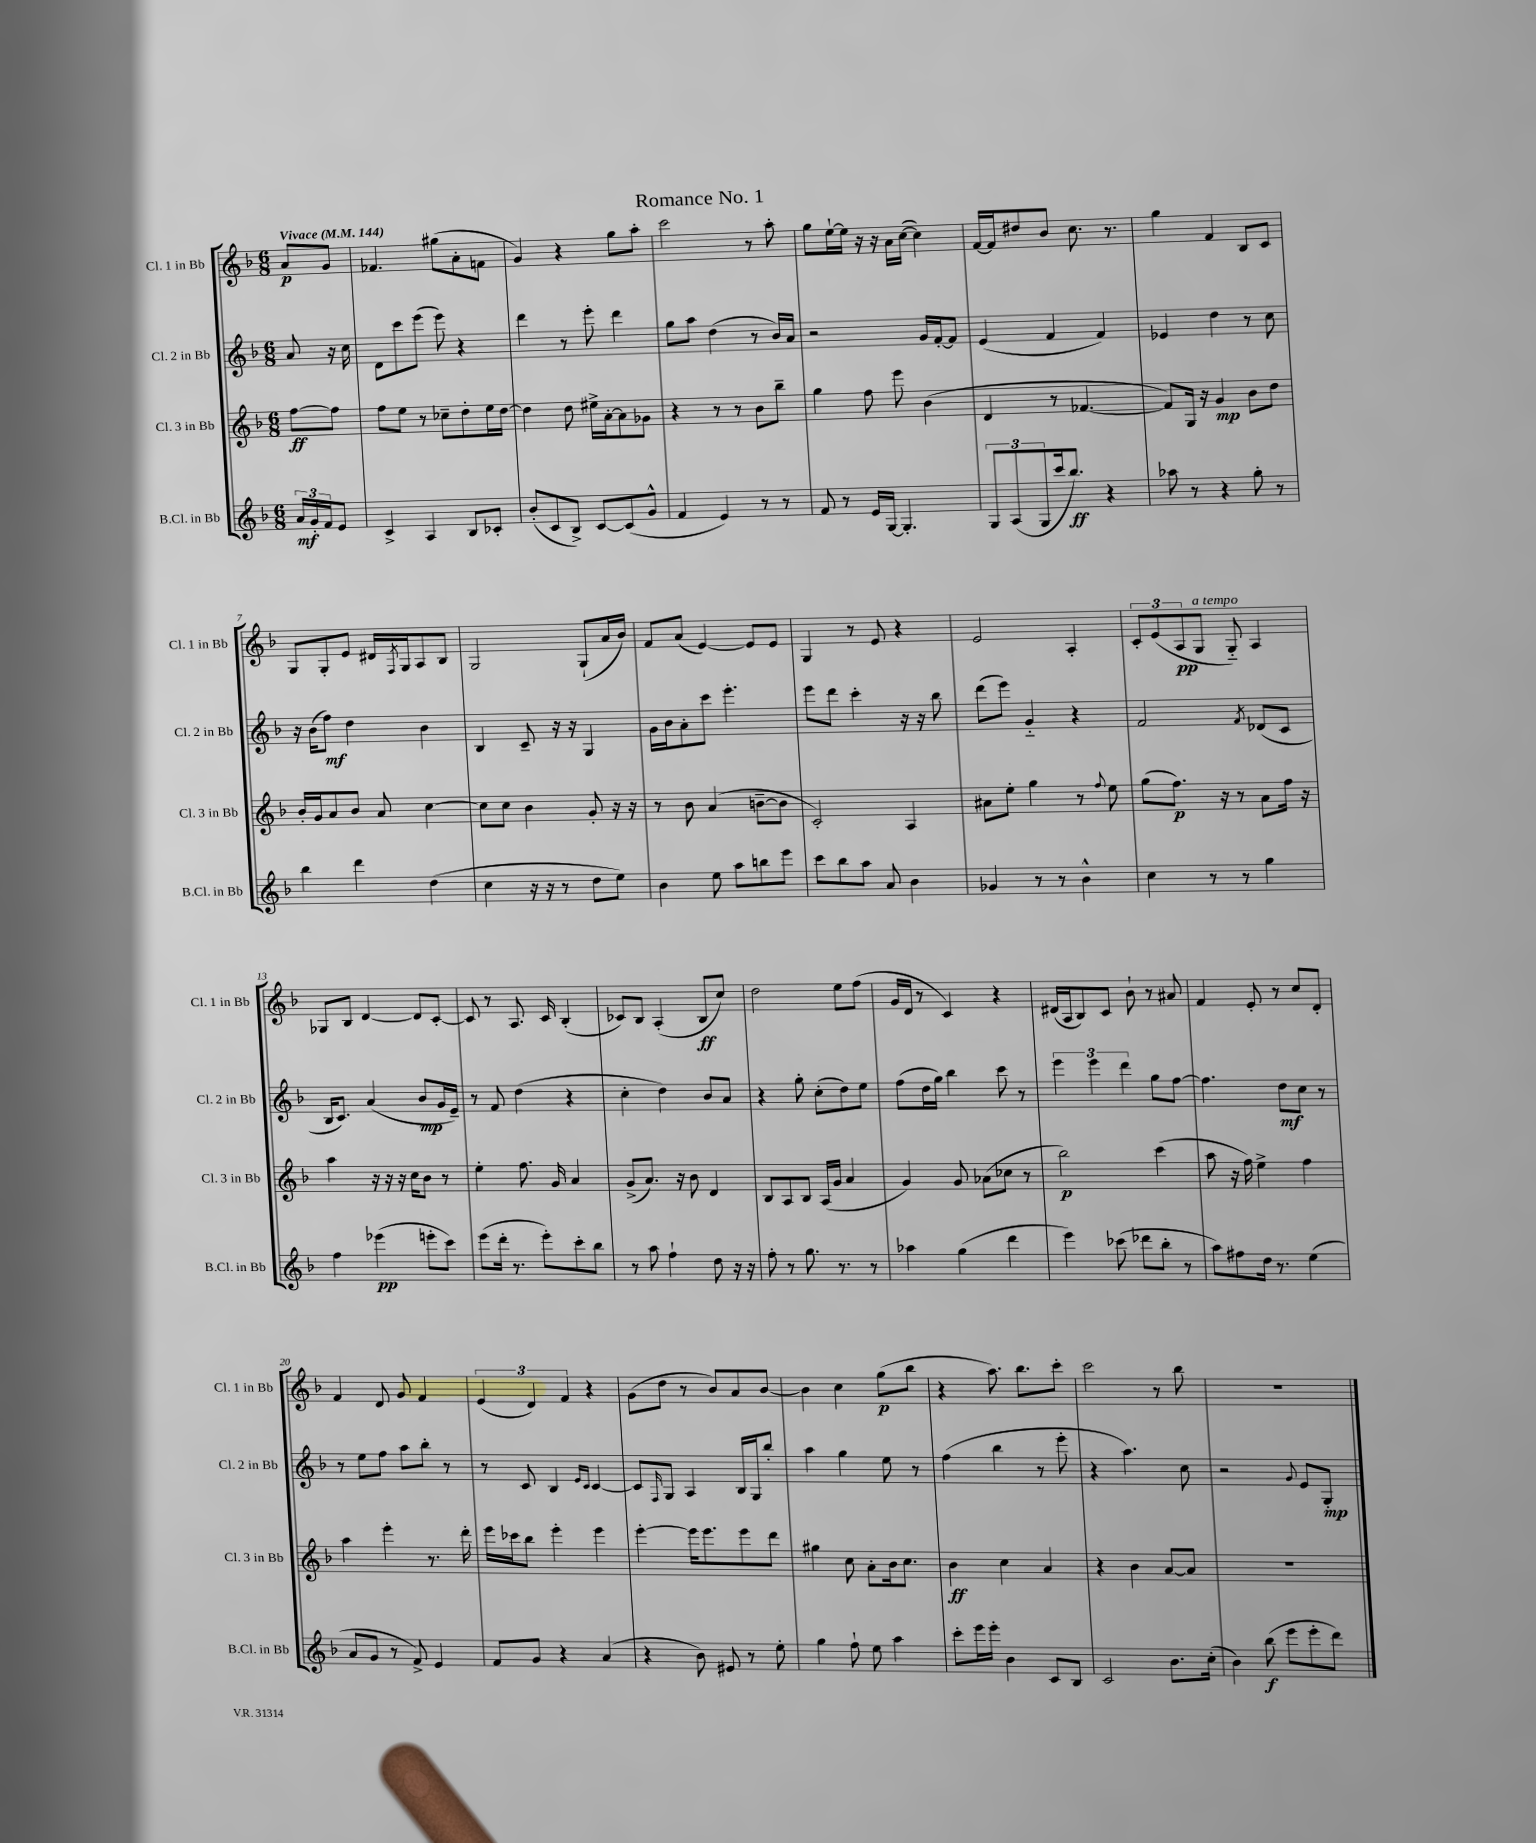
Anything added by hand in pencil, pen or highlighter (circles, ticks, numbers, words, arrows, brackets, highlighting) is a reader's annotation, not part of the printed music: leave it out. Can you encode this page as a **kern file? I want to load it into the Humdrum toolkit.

**kern	**kern	**kern	**kern
*staff4	*staff3	*staff2	*staff1
*clefG2	*clefG2	*clefG2	*clefG2
*k[b-]	*k[b-]	*k[b-]	*k[b-]
*M6/8	*M6/8	*M6/8	*M6/8
*MM144	*MM144	*MM144	*MM144
24a	[8ff	8a	8a
24g'	.	.	.
24f	.	.	.
8e	8ff]	16r	8g
.	.	16cc	.
=	=	=	=
4c^	8ff	8d	4.f-
.	8ee	8ccc	.
4A	8r	(8eee	.
.	8cc-~	8eee)	(8gg#
8B-	8dd'	4r	8a'
8c-'	16ee	.	8f
.	[16dd	.	.
=	=	=	=
(8b-'	4dd]	4ddd	4g)
8c	.	.	.
8B-^)	8dd	8r	4r
[8c	16ee#^	8eee'	.
.	[16a'	.	.
(8c]	8a]	4ddd	8gg
8g^^	8g-	.	8aa'
=	=	=	=
4f	4r	8gg	2ccc
.	.	8aa	.
4e)	8r	(4dd	.
.	8r	.	.
8r	8b-	8r	8r
8r	8bb-~	16b-)	8aa'
.	.	16a	.
=	=	=	=
8f	4gg	2r	8gg
8r	.	.	[16ee`
.	.	.	16ee]
16e	8ff	.	16r
[16G	.	.	16r
4.G']	8eee	.	16a
.	.	.	([16cc
.	(4b-	16g	4cc])
.	.	[16f'	.
.	.	8f]	.
=	=	=	=
12G	4d	(4e	[16f
.	.	.	16f]
(12A	.	.	.
.	.	.	8dd#
12G	.	.	.
16ccc	8r	4f	8b-
8.bb-)	.	.	.
.	[4.f-	.	8.cc
4r	.	4f)	.
.	.	.	8.r
=	=	=	=
8aa-	8f-])	4e-	4gg
8r	16G	.	.
.	16r	.	.
4r	4g	4dd	4f
8gg'	8b-	8r	8B-
8r	8dd	8cc	8c
=	=	=	=
4bb-	16b-'	16r	8G
.	16g	(16b-	.
.	8a	8ff)	8G'
4ddd	8b-	4dd	8e
.	8a	.	16d#
.	.	.	8qF
.	.	.	16G
(4dd	[4cc	4b-	8A
.	.	.	8B-
=	=	=	=
4cc	8cc]	4B-	2G
.	8cc	.	.
16r	4b-	8c~	.
16r	.	.	.
8r	.	16r	.
.	.	16r	.
8dd	8g'	4G	(8G`
8ee)	16r	.	16a
.	16r	.	16b-)
=	=	=	=
4b-	8r	16g	8f
.	.	16b-	.
.	8b-	8a'	(8a
8ee	(4a	8ccc	[4e)
8aa	.	4.eee'	.
8bb	[8b~	.	8e]
8eee	8b]	.	8e
=	=	=	=
8ccc	2c')	8eee	4G
8bb-	.	8ddd	.
8aa	.	4ccc'	8r
8a	.	.	8e
4b-	4A	16r	4r
.	.	16r	.
.	.	8bb-	.
=	=	=	=
4g-	8a#	(8ddd	2e
.	8ee'	8eee)	.
8r	4gg	4g'~	.
8r	.	.	.
4b-^^	8r	4r	4A'
.	8qqff	.	.
.	8ee	.	.
=	=	=	=
4cc	(8gg	2f	12c'
.	.	.	(12e
.	8.ff)	.	.
.	.	.	12A
8r	.	.	8G
.	16r	.	.
8r	8r	.	8G'~)
.	.	8qf	.
4gg	8a	(8d-	4A
.	16ff	8c	.
.	16r	.	.
=	=	=	=
4ff	4aa	16B-	8G-
.	.	8.c)	.
.	.	.	8B-
(4eee-	16r	(4a	[4d
.	16r	.	.
.	16r	.	.
.	16cc	.	.
8eee'	8b-	8b-	8d]
8ccc)	8r	16g	[8c'
.	.	16e~)	.
=	=	=	=
(8eee	4ee'	8r	8c]
16ddd'	.	8f	8r
8.r	.	.	.
.	8.ff	(4dd	8.A
8eee')	.	.	.
.	16g	.	16c
8ccc'	4a	4r	(4B-'
8bb-	.	.	.
=	=	=	=
8r	(8g^	4cc'	8c-)
8aa	8.a)	.	8B-
4ff`	.	4dd)	(4A'
.	16r	.	.
.	8b-	.	.
8dd	4d	8b-	8B-
16r	.	8a	8cc)
16r	.	.	.
=	=	=	=
8ff'	8B-	4r	2dd
8r	8A	.	.
8.gg	8B-	8gg'	.
.	(16A	(8cc'	.
8.r	16g	.	.
.	4a	8dd)	8ee
8r	.	8ee	(8ff
=	=	=	=
4aa-	4g)	(8ff	16g
.	.	.	16d
.	.	16dd	8r
.	.	16gg)	.
(4gg	8g	4bb-	4c)
.	(8a-	.	.
4ddd	8cc-	8ccc	4r
.	8r	8r	.
=	=	=	=
4eee)	2bb-)	6eee	(16d#
.	.	.	16A
.	.	.	8B-)
.	.	6eee	.
(8ccc-	.	.	8c
.	.	6ddd	.
8ddd-	.	.	8b-`
8bb-'	(4ccc	8gg	8r
8r	.	[8ff	8a#
=	=	=	=
8aa)	8aa	4.ff]	4f
8ff#	16r	.	.
.	16ff)	.	.
16dd	4ee^	.	8e'
8.r	.	.	.
.	.	8dd	8r
(4ee	4ff	8cc	8cc
.	.	8r	8d'
=	=	=	=
8a	4aa	8r	4f
8g	.	8ee	.
8r	4eee'	8ff	8d
8f^)	.	8aa	8g
4e	8.r	8bb-'	4f
.	.	8r	.
.	16ddd'	.	.
=	=	=	=
8f	16eee	8r	(6e
.	16ccc-	.	.
8g	8bb-	8c	.
.	.	.	6d)
4r	4eee'	4B-	.
.	.	.	6f
.	.	16qqe	.
.	.	16qqc	.
(4a	4eee	[4c	4r
=	=	=	=
4r	[4eee'	8c]	(8g
.	.	16qqF	.
.	.	8G	8dd
8b-)	16eee]	4A	8r
.	8.eee	.	.
8e#	.	.	8b-)
8r	8eee	16B-	8a
.	.	16G	.
8ee'	8ddd	8bb-'	[8b-
=	=	=	=
4gg	4gg#	4aa	4b-]
8ff`	8cc	4gg	4cc
8ee	8a'	.	.
4aa	16b-	8ee	(8gg
.	8.cc	.	.
.	.	8r	8bb-
=	=	=	=
8ccc'	4b-	(4ff	4r
16eee	.	.	.
16eee'	.	.	.
4b-	4cc	4bb-	8.aa)
.	.	.	8.bb-
8c	4a	8r	.
8B-	.	8eee'	8ccc'
=	=	=	=
2c	4r	4r	2ccc
.	4b-	4.aa)	.
8.b-	[8a	.	8r
.	8a]	8cc	8bb-
(16cc'	.	.	.
=	=	=	=
4b-)	2.r	2r	2.r
(8bb-	.	.	.
8eee	.	.	.
.	.	8qqg	.
8eee'	.	8e	.
8ddd)	.	8G'	.
==	==	==	==
*-	*-	*-	*-
